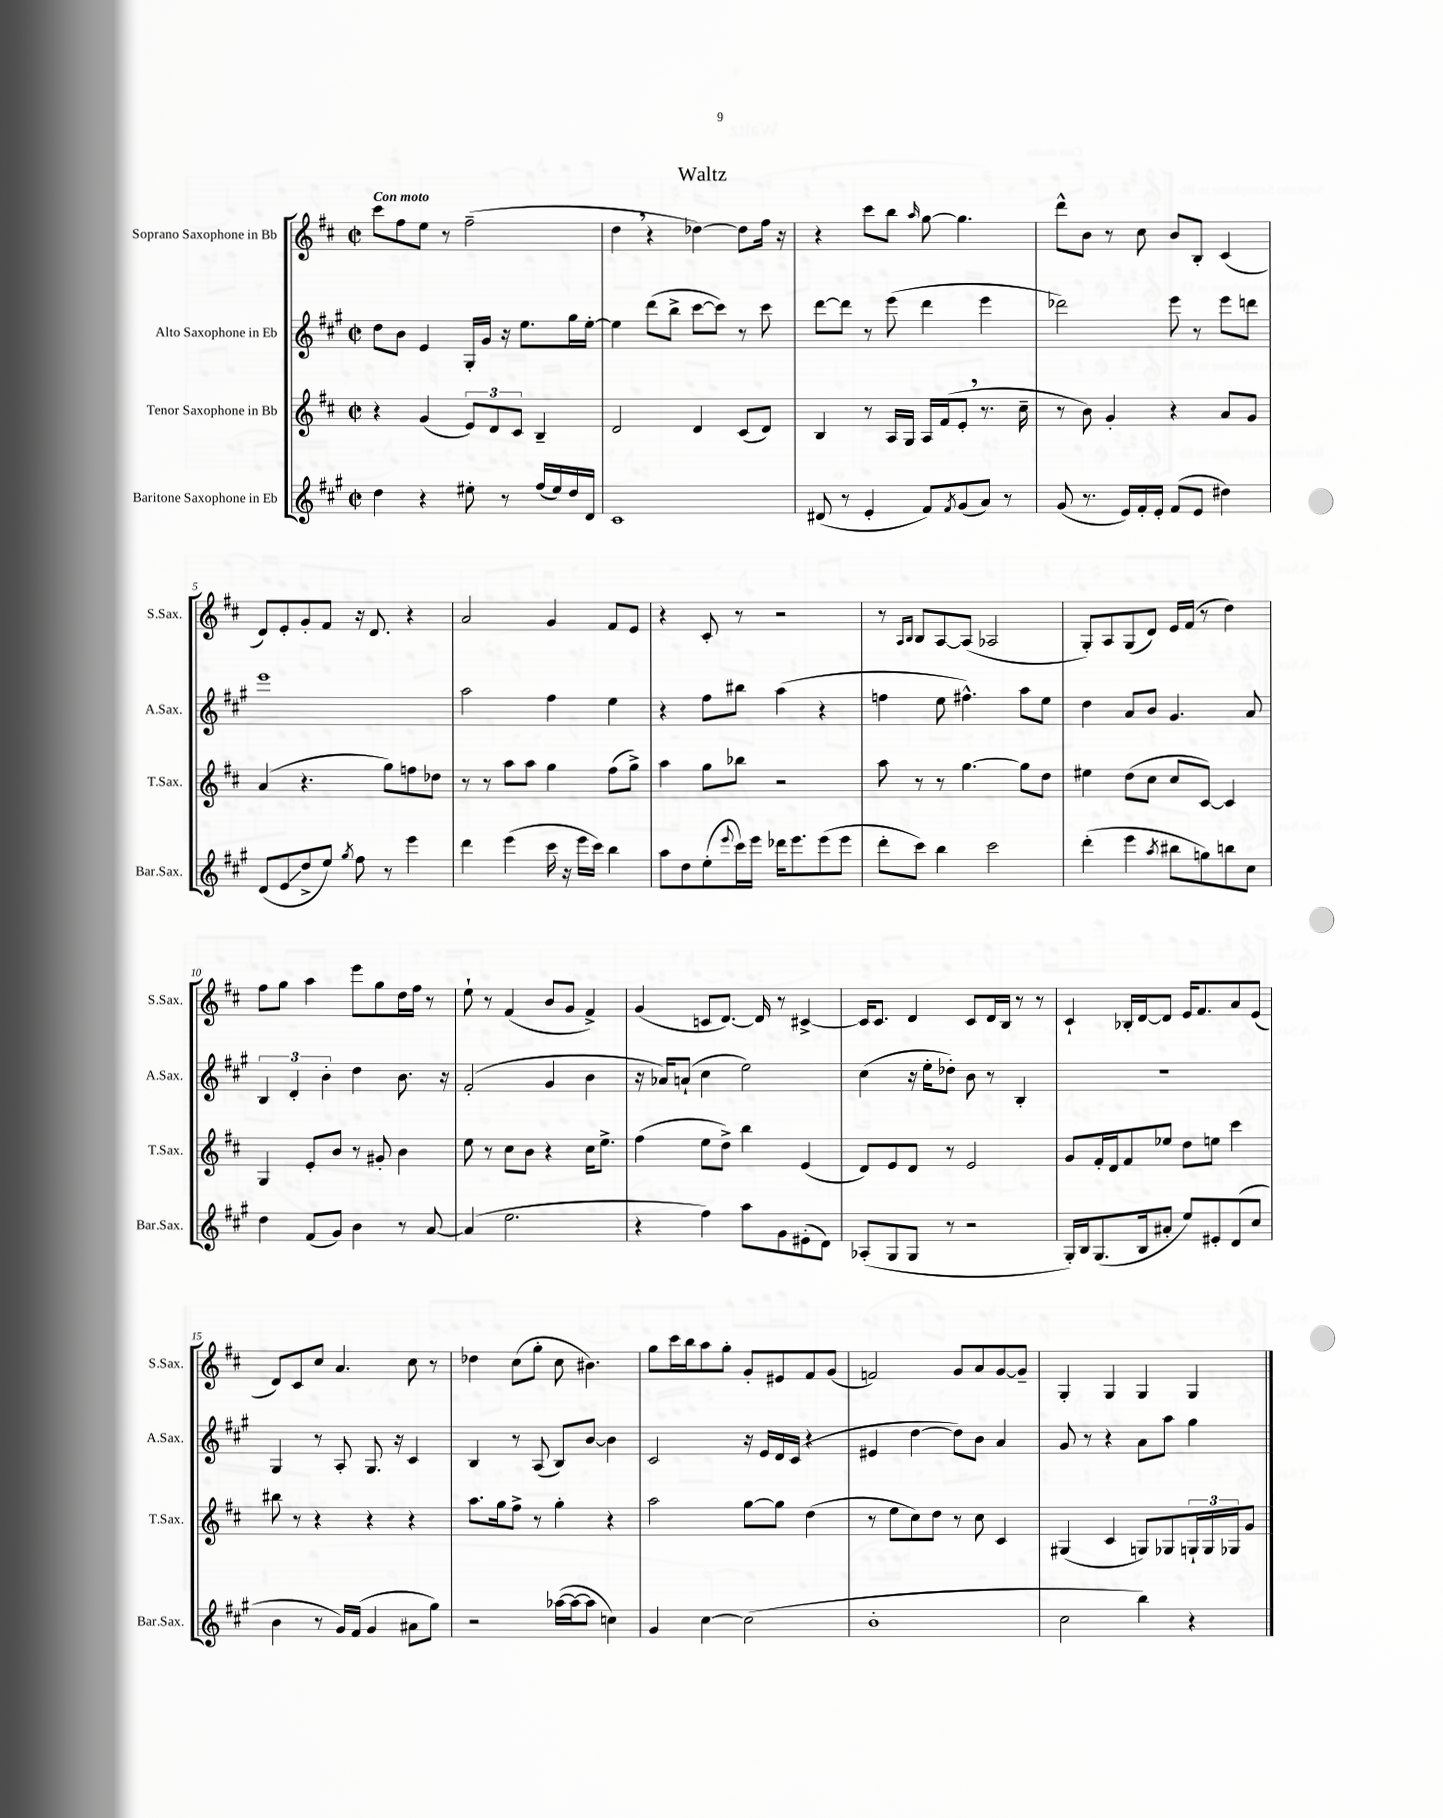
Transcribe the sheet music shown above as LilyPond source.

\header { title = "Waltz" }
<<
\new StaffGroup <<
\new Staff = "s0" \with { instrumentName = "Soprano Saxophone in Bb" shortInstrumentName = "S.Sax." } {
    \clef treble \key d \major \defaultTimeSignature \time 2/2 \tempo "Con moto"
    cis'''8 fis''8 e''8 r8 fis''2--( |
    d''4 \breathe r4 des''4~) des''8 fis''16 r16 |
    r4 cis'''8 b''8 \grace { a''16 } g''8~ g''4. |
    d'''8-^ b'8 r8 cis''8 b'8 b8-. cis'4( |
    d'8) e'8-. g'8-. fis'8 r16 d'8. r4 |
    a'2 g'4 fis'8 e'8 |
    r4 cis'8-. r8 r2 |
    r8 \grace { a16 b16 } b8 a8~ a8( aes2 |
    g8-.) a8 g8( d'8) e'16 fis'16( r8 d''4) |
    fis''8 g''8 a''4 e'''8 g''8 d''16 fis''16 r8 |
    e''8-! r8 fis'4( b'8 g'8 fis'4->) |
    g'4( c'8 d'8.~) d'16 r8 cis'4~-> |
    cis'16 cis'8. d'4 cis'8 d'16 b16 r8 r8 |
    cis'4-! bes16-. d'16~ d'8 e'16 fis'8. a'8 e'8( |
    d'8) cis'8 cis''8 a'4. cis''8 r8 |
    des''4 cis''8( g''8-. cis''8 bis'4.) |
    g''8 cis'''16 b''16 a''8 g''8-. g'8-. eis'8 fis'8 g'8( |
    f'2) g'8 a'8 g'8~ g'8-- |
    g4-. g4 g4 g4 \bar "|." |
}
\new Staff = "s1" \with { instrumentName = "Alto Saxophone in Eb" shortInstrumentName = "A.Sax." } {
    \clef treble \key a \major \defaultTimeSignature \time 2/2
    d''8 b'8 e'4 gis16-. gis'16 r16 e''8. gis''16 e''16~-. |
    e''4 d'''8( b''8-> cis'''8~ cis'''8) r8 cis'''8 |
    d'''8~ d'''8 r8 e'''8( d'''4 e'''4 |
    des'''2) e'''8 r8 e'''8 d'''8 |
    e'''1 |
    a''2 fis''4 e''4 |
    r4 fis''8 bis''8 a''4( r4 |
    f''4 e''8 fis''4.-^) a''8 e''8 |
    d''4 a'8 b'8 gis'4. a'8 |
    \tuplet 3/2 { b4 d'4-. b'4-. } d''4 b'8. r16 |
    fis'2-.( gis'4 b'4 |
    r16 aes'16) a'8-!( cis''4 e''2) |
    cis''4( r16 e''16-. des''8-.) b'8 r8 b4-. |
    R1 |
    gis4 r8 a8-. gis8. r16 cis'4 |
    b4 r8 a8( b8) b'8~ b'4 |
    cis'2 r16 e'16 d'16 cis'16( r4 |
    eis'4 d''4~ d''8) b'8 a'4 |
    gis'8 r8 r4 a'8 a''8 gis''4 \bar "|." |
}
\new Staff = "s2" \with { instrumentName = "Tenor Saxophone in Bb" shortInstrumentName = "T.Sax." } {
    \clef treble \key d \major \defaultTimeSignature \time 2/2
    r4 g'4( \tuplet 3/2 { e'8) d'8 cis'8 } b4-- |
    d'2 d'4 cis'8( d'8) |
    b4 r8 a16 g16 a16 fis'16( e'8-. \breathe r8. cis''16-- |
    r8 b'8) g'4-. r4 a'8 g'8 |
    a'4( r4. g''8) f''8 des''8 |
    r8 r8 a''8 a''8 g''4 fis''8( g''8->) |
    a''4 g''8 bes''8 r2 |
    a''8 r8 r8 g''4.~ g''8 d''8 |
    eis''4 d''8( cis''8 cis''8 cis'8~) cis'4 |
    g4 e'8-. b'8 r8 gis'8-. b'4 |
    e''8 r8 cis''8 b'8 r4 cis''16 e''8.-> |
    fis''4( e''8 d''8->) b''4 e'4( |
    d'8) e'8 d'8 r8 e'2 |
    g'8 fis'16-. d'16 fis'8 ees''8 d''8 e''8 cis'''4 |
    bis''8 r8 r4 r4 r4 |
    a''8. g''16 fis''8-> r8 g''4-. r4 |
    a''2 g''8~ g''8 d''4( |
    r8 e''8 cis''8) d''8 r8 cis''8 cis'4 |
    gis4( cis'4 g8) ges8 \tuplet 3/2 { g16-! g16 ges16 } g'8 \bar "|." |
}
\new Staff = "s3" \with { instrumentName = "Baritone Saxophone in Eb" shortInstrumentName = "Bar.Sax." } {
    \clef treble \key a \major \defaultTimeSignature \time 2/2
    d''4 r4 eis''8-. r8 fis''16( eis''16) d''16 d'16 |
    cis'1 |
    dis'8( r8 e'4-. fis'8) \acciaccatura { fis'8 } gis'8( a'8) r8 |
    gis'8( r8. e'16) fis'16-. e'16-. fis'8( e'8 dis''4) |
    d'8( e'8\glissando d''8-> e''8) \acciaccatura { gis''8 } fis''8 r8 e'''4 |
    d'''4 e'''4( cis'''16 r16 e'''16 cis'''16) b''4 |
    a''8 d''8 e''8-.( \appoggiatura { e'''8 } cis'''16) e'''16 des'''16 e'''8. e'''8( e'''8 |
    d'''8-. cis'''8) b''4 cis'''2 |
    d'''4-.( e'''4 \acciaccatura { a''8 } bis''8 g''8) b''8 cis''8 |
    d''4 fis'8( gis'8) b'4 r8 a'8~ |
    a'4( e''2. |
    r4 fis''4) a''8 gis'8 eis'8-.( d'8) |
    aes8-.( gis8 gis8 r8 r2 |
    gis16-.) b16 gis8.( b16 ais'8-. e''8) eis'8-. d'8( cis''8 |
    b'4 r8 gis'16) fis'16( gis'4 ais'8 gis''8) |
    r2 aes''16~( aes''16~ aes''8 c''4) |
    gis'4 cis''4~ cis''2( |
    b'1-. |
    cis''2 b''4) r4 \bar "|." |
}
>>
>>
